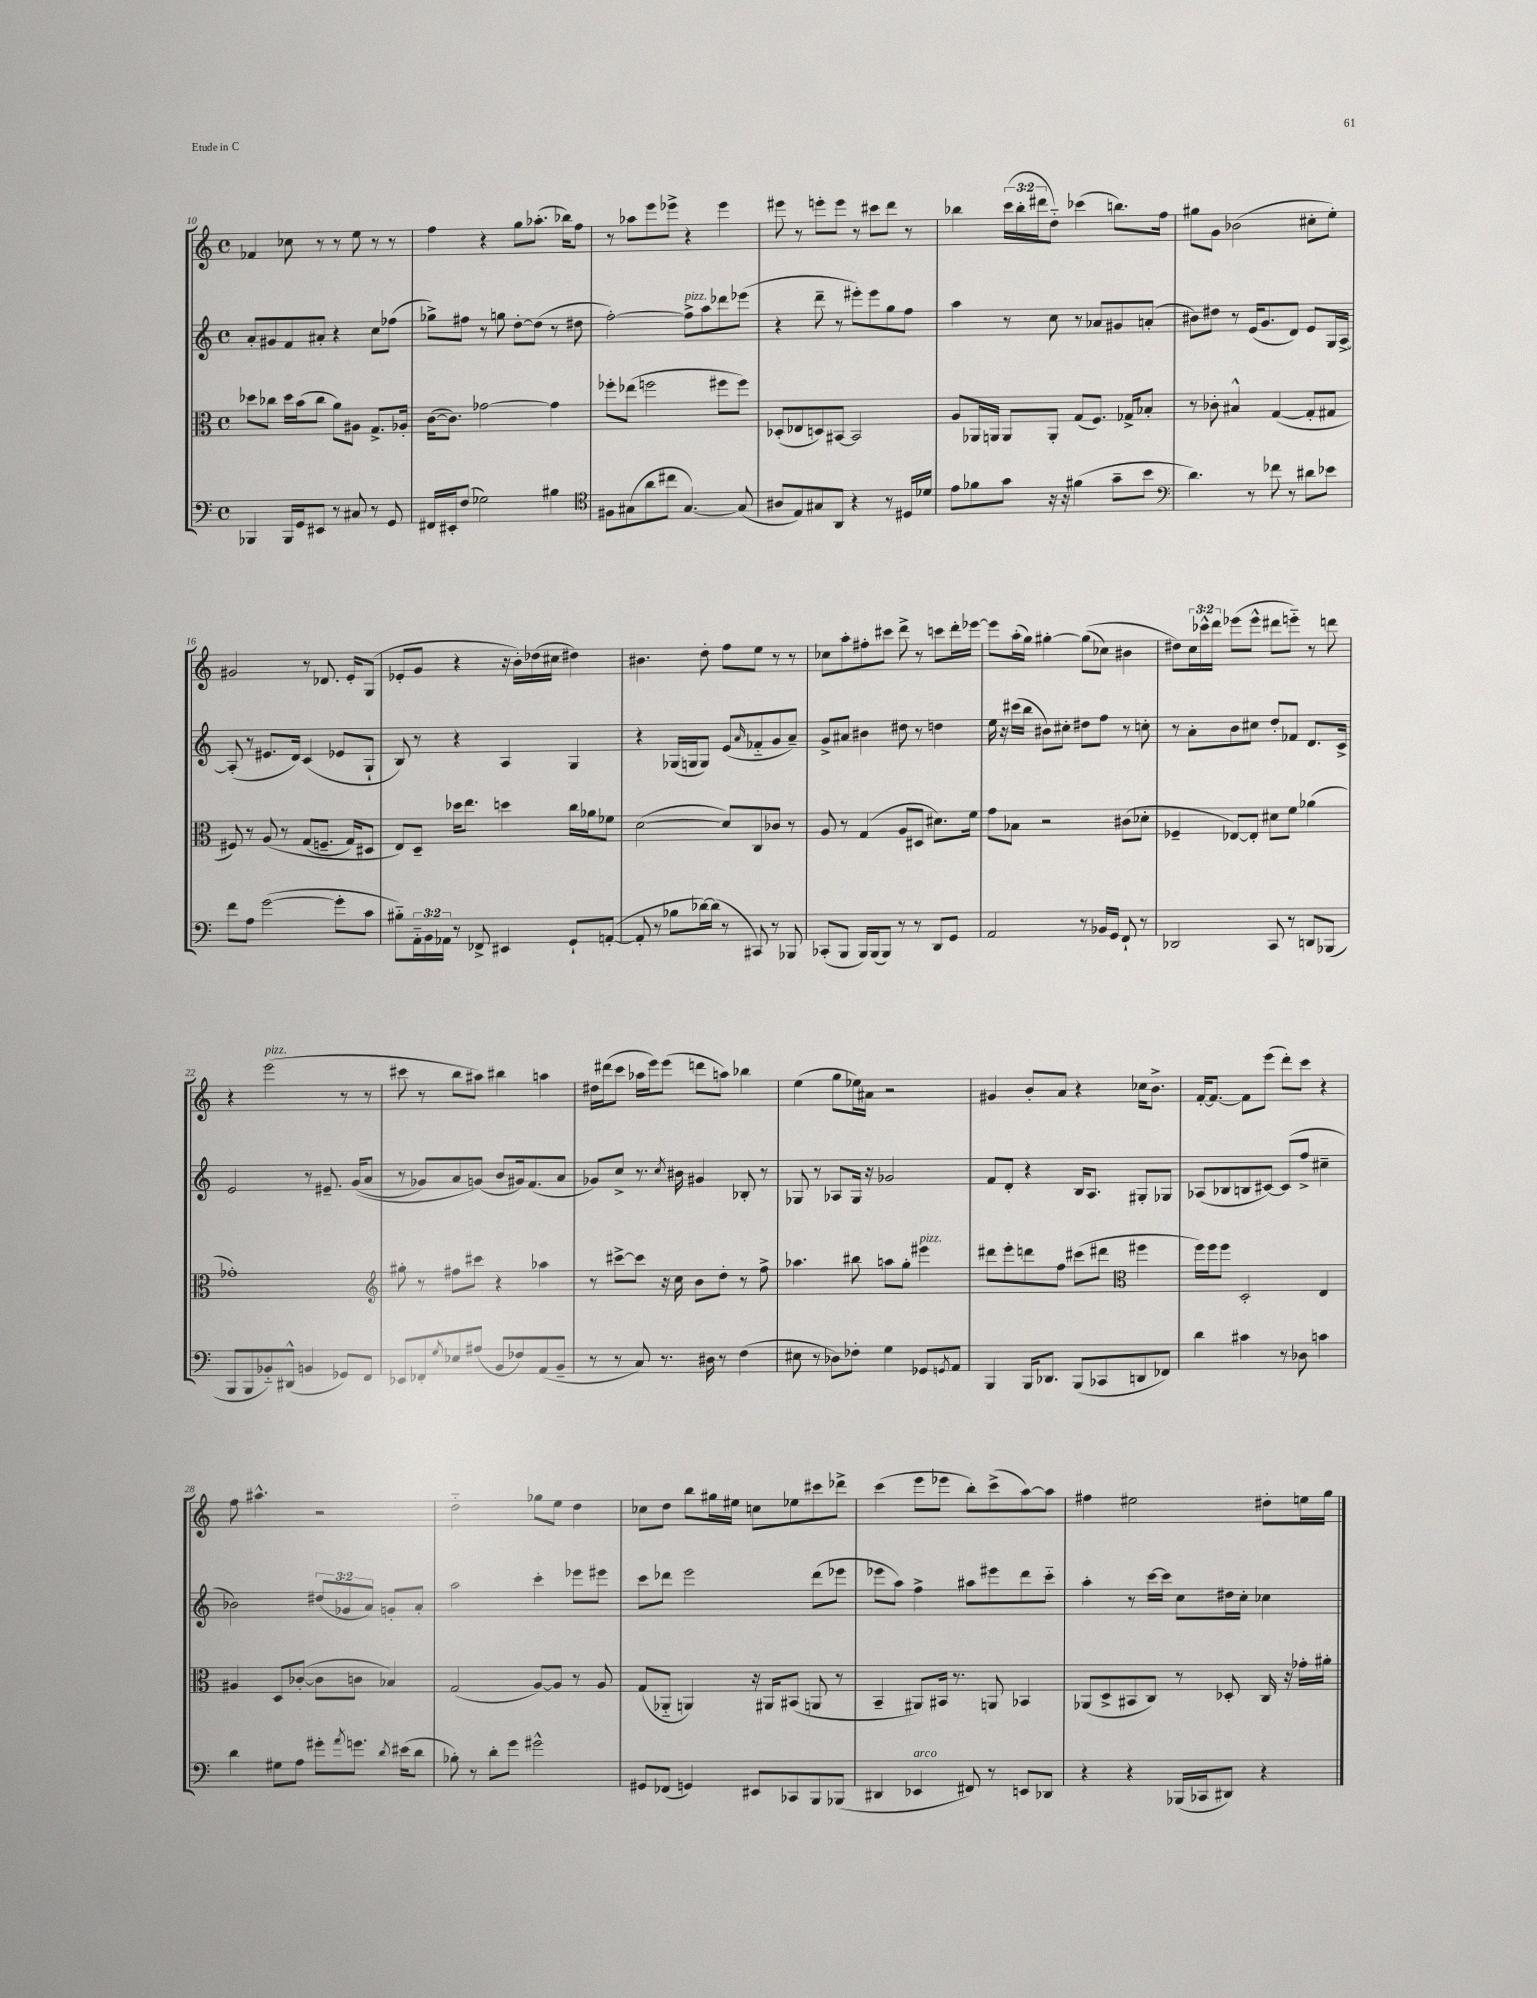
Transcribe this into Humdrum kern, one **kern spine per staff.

**kern	**kern	**kern	**kern
*staff4	*staff3	*staff2	*staff1
*clefF4	*clefC3	*clefG2	*clefG2
*k[]	*k[]	*k[]	*k[]
*M4/4	*M4/4	*M4/4	*M4/4
*met(c)	*met(c)	*met(c)	*met(c)
4BBB-/	8dd-\L	8a'/L	4f-/
.	8cc-\J	8g#/	.
16BBB-/LL	16dd-\LL	8f/	8cc-\
16GG/J	(16b\J	.	.
8EE#/J	8cc-\J	8a#'/J	8r
8r	8a\L)	4r	8r
8C#/	8A#\J	.	8ee\
8r	8.G^/L	8cc\L	8r
8GG/	.	(8ff-\J	8r
.	16A-'/Jk	.	.
=	=	=	=
16FF#/LL	([16c\LK	8gg-^\L)	4ff\
16EE#'/J	8.c\]J)	.	.
(8F/J	.	8ff#\J	.
2G-\)	[2g-\	8r	4r
.	.	8gg\	.
.	.	[8dd'\L	8gg\L
.	.	(8dd\]J	(8.aa-'\J
4B#\	4g-\]	8r	.
.	.	.	16bb-\LK)
.	.	8dd#\	8ff\J
=	=	=	=
*clefC4	*	*	*
8F#\L	8ff-'\L	[2ff'\)	8r
(8G#\	(8ee-\J	.	8aa-\L
8a\	2ff\	.	8eee\
8cc#\J	.	.	8eee-^\J
[4.G#/)	.	8ff^\]L	4r
.	.	8aa\	.
.	8ff#\L	8ddd-\	4eee-\
(8G#/]	8ff#\J)	(8eee-\J	.
=	=	=	=
8A#/L	(8D-'/L	4r	8eee#\
8E/)	8E-/	.	8r
8G#/	8D/)	8ddd~\	8eee'\L
8AA/J	[8BB#/J	8r	8eee\J
4r	2BB#/]	8eee#'\L)	8r
.	.	8eee#\	8ccc#\L
8r	.	8gg\	8ddd\J
16D#/LL	.	8ff\J	8r
16d-/JJ	.	.	.
=	=	=	=
8e\L	8A/L	4aa\	4bb-\
8f-\	16AA-/L	.	.
.	16AA/JJ	.	.
8g\J	8AA/L	8r	(24ccc\LL
.	.	.	24bb-'\
.	.	.	24ddd#\J
16r	8AA'/J	8cc\	8dd'~\J)
16r	.	.	.
(4f#\	(8G/L	8r	(4ccc-\
.	8.F/J)	8a-/L	.
8g~\L	.	8g#/	8.bb\L)
.	16G-^/LK	.	.
8b\J	8B-'/J	(8a'/J	.
.	.	.	16ff\Jk
=	=	=	=
*clefF4	*	*	*
4.d\)	8r	8b#\L)	8gg#\L
.	8c-'\	8dd#\J	8g\J
.	4B#^^/	8r	(2b-\
8r	.	(16e/LK	.
.	.	8.g/	.
8f-\	([4G/	.	.
8r	.	8d/J)	.
8d#\L	8G'/]L	8e/L	8cc#'\L
8e-\J	8G#/J	16G/L	8ee'\J)
.	.	[16A^/JJ	.
=	=	=	=
8f\L	8F#/)	(8A'/]	2g#/
8A\J	8r	8r	.
([2g\	&(8A/	8.e#/L	.
.	8r	.	.
.	.	16d/Jk)	.
.	(8G/L	(4c/	8r
.	8.F~/J	.	8.d-/
8g'\]L	.	8e-/L	.
.	16G/LK)	.	16e'/LK
8c\J	8D#/J	8G`/J	(8G/J
=	=	=	=
8B#'~\L)	8E/L&)	8B/)	8e-'/L
24AA'~\L	8D~/J	8r	8g/J
24BB\	.	.	.
24AA-\JJ	.	.	.
8r	16dd-\LK	4r	4r
.	8.ee\J	.	.
8FF-^/	.	.	.
4EE#/	4dd\	4A/	16r
.	.	.	16b'\LL)
.	.	.	(16dd-\
.	.	.	16cc#\JJ
8GG`/L	16cc\LL	4G/	4dd#\)
.	16a-\J	.	.
([8AA'/J	8f-\J	.	.
=	=	=	=
8AA'/]	([2d\	4r	4.b#\
8r	.	.	.
8B-\L	.	(16G-/LL	.
.	.	16G/J	.
[16d-\L)	.	8G/J)	8dd'\
(16d-\]JJ	.	.	.
8r	8d/]L)	(8e/L	8ff\L
.	.	16qqa/	.
8CC#/)	8C/	8f-'~/	8ee\J
8r	8c-/J	8g/	8r
8BBB-/	8r	8a~/J)	8r
=	=	=	=
(8CC-'/L	8A/	8g^/L	8cc-\L
8BBB/J	8r	8a#/J	8aa'\
16BBB/LL)	(4G/	4b#\	8ff#'\
(16BBB/J	.	.	.
8BBB/J)	.	.	8ccc#\J
8r	8A/L	8dd#\	8ddd^\
8r	8D#/J	8r	8r
8DD/L	8.d#\L)	4dd\	8ccc\L
8GG/J	.	.	16ddd'\L
.	16f\Jk	.	[16eee-\JJ
=	=	=	=
2AA/	8g\L	16ee\	8eee-\]L
.	.	16r	.
.	8B-\J	(16ccc#\LL	(16aa'\L
.	.	16bb\JJ	16gg\JJ)
.	2r	8b#\L)	[4gg#'\
.	.	8cc#'\J	.
8r	.	8dd#\L	&((8gg#\]L
16BB-/LL	.	8ff\J	8cc-\J)
16GG/JJ	.	.	.
8FF`/	(8c#\L	8r	4b#\
8r	8d-'\J	8cc'\	.
=	=	=	=
2DD-/	4F-~/	8r	8dd#\L&)
.	.	8a'\L	24cc\L
.	.	.	24ccc-^^\
.	.	.	24ddd\JJ
.	[8E-/L)	8b\	(8eee-\L
.	8E-'/]J	8cc#\J	8eee-^^\J
8CC/	8d#\L	8dd'/L	8ddd#\L
8r	8f\J	8f-/J	8eee'~\J)
8DD/L	(4a-\	8.d/L	8r
(8BBB-/J	.	.	8ddd\
.	.	16c^/Jk	.
=	=	=	=
8BBB/L	1g-')	2e/	4r
8BBB/	.	.	.
8BB-'~/)	.	.	(2eee\
(8DD#^^/J	.	.	.
4BB/	.	8r	.
.	.	8.e#~/	.
8GG-/L)	.	.	8r
.	.	&((16g/LK	.
8FF/J	.	8a/J	8r
=	=	=	=
*	*clefG2	*	*
8EE-/L	8gg#'\	8r	8ccc#\
8FF-'/	8r	8g-/L)	8r
8qG/	.	.	.
8E-/	8ff#\L	8a/	8bb\L
(8A#/J	8ccc#\J	(8g/J&)	8aa#\J)
8BB/L	4r	8b/L	4bb#\
8F-/)	.	16g#/k)	.
.	.	(8.f/	.
(8AA/	4aa-\	.	4aa\
8BB~/J	.	8a/J	.
=	=	=	=
8r	8r	8g-/L)	16dd#\LL
.	.	.	(16ddd#\J
8r	[8ccc#^\L	8cc^/J	8ccc\J
8C/)	8ccc#\]J	8.r	16aa-\LL
.	.	.	16eee\J)
8.r	16r	.	(8eee\J
.	.	8qcc/	.
.	16cc\	16b#\	.
.	8b\L	4g#/	8ddd\L
16D#\	.	.	.
8r	8dd'\J	.	8aa\J)
(4F\	8r	8B-'/	4bb-\
.	8ff^\	8r	.
=	=	=	=
8E#\	4.aa-\	8G-/	(4ee\
8r	.	8r	.
8D-\L)	.	8A-/L	8gg\L
8F-'\J	8bb#\	16G-/Jk	16ee-\L)
.	.	16r	16a#\JJ
4G\	8aa\L	2g-/	2r
.	8gg'\J	.	.
8GG-/L	4eee#\	.	.
8qGG/	.	.	.
8AA/J	.	.	.
=	=	=	=
4BBB/	8ddd#\L	8f/L	4g#/
.	8eee'\	8d'/J	.
16BBB/LK	8ddd\	4r	8b'/L
8.DD-/J	.	.	.
.	8ff\J	.	8a/J
(8BBB/L	(8ccc#\L	16B/LK	4r
.	.	8.A/J	.
8CC-/	8ddd#\J	.	.
*	*clefC3	*	*
8DD/	4ff#\	8G#'/L	16cc-\LK
.	.	.	8.b^\J
8FF-/J)	.	8G-/J	.
=	=	=	=
4d\	16ff\LL)	(8A-/L	[16f'/LK
.	16ff\J	.	8.f/_J
.	8ff\J	8B-/	.
4c#\	2D'/	8B/	8f\]L
.	.	[8c#/J)	(8eee\J
8r	.	(8c#/]L	8ddd'\L)
8D-\	.	8ff^/J	8ccc\J
4c\	4E/	4cc#~\	4r
=	=	=	=
4d\	4A#/	2b-\)	8ff\
.	.	.	4.aa#^^\
8G#\L	8D/L	.	.
8A\J	([8c-'/J	.	.
8g#'\L	8c-\]L	(12dd#/L	2r
.	.	12g-/	.
8qa/	.	.	.
8.g\J	8c\J	.	.
.	.	12a/J)	.
.	4B-/)	8g'/L	.
8qd/	.	.	.
(16e#\LK	.	.	.
8d\J	.	8a'/J	.
=	=	=	=
8B-'\)	(2G/	2aa\	2dd'~\
8r	.	.	.
8d'\L	.	.	.
8g\J	.	.	.
2g#^^\	[8A/L)	4ccc'\	8gg-\L
.	8A/]J	.	8ee\J
.	8r	8eee-\L	4dd\
.	8A/	8eee#\J	.
=	=	=	=
8GG#/L	(8G/L	8ccc\L	8cc-\L
(8FF-/J	8AA-'~/J	8ddd-\J	8dd\J
4GG/)	4AA/)	2eee\	8bb\L
.	.	.	16gg#\L
.	.	.	16ee#\JJ
8EE#/L	16r	.	8cc\L
.	16AA#/LK	.	.
8CC-/	(8BB#/J	.	8ee-\
8BBB/	8AA/	(8ddd-\L	8ccc#\
(8BBB-/J	8r	8eee-\J	8ddd-^\J
=	=	=	=
4DD#/	4BB~/	8eee-\L	(4ccc\
.	.	8aa\J)	.
4EE-/	8AA#/L)	4ff^\	8eee\L
.	16BB#/Jk	.	8eee-\J
.	8.r	.	.
8FF#/)	.	8aa#\L	8bb'\L)
8r	8AA/	8eee#\	(8ccc^\
8EE/L	4BB-/	8ddd\	[8aa\)
8DD-/J	.	8ccc'~\J	8aa\]J
=	=	=	=
4r	(8AA-/L	4aa'\	4ff#\
.	8D^/	.	.
4r	8BB#/	8r	2ee#\
.	8C/J)	[16ccc\LL	.
.	.	16ccc\]JJ	.
(16BBB-/LL	8r	8cc\L	.
16CC-/J	.	.	.
8DD#/J)	8D-'/	16dd#\L	.
.	.	16cc'\JJ	.
4r	16C/	4cc-\	8dd#'\L
.	16r	.	.
.	16g-'\LL	.	16ee\L
.	16a#'\JJ	.	16gg\JJ
==	==	==	==
*-	*-	*-	*-
